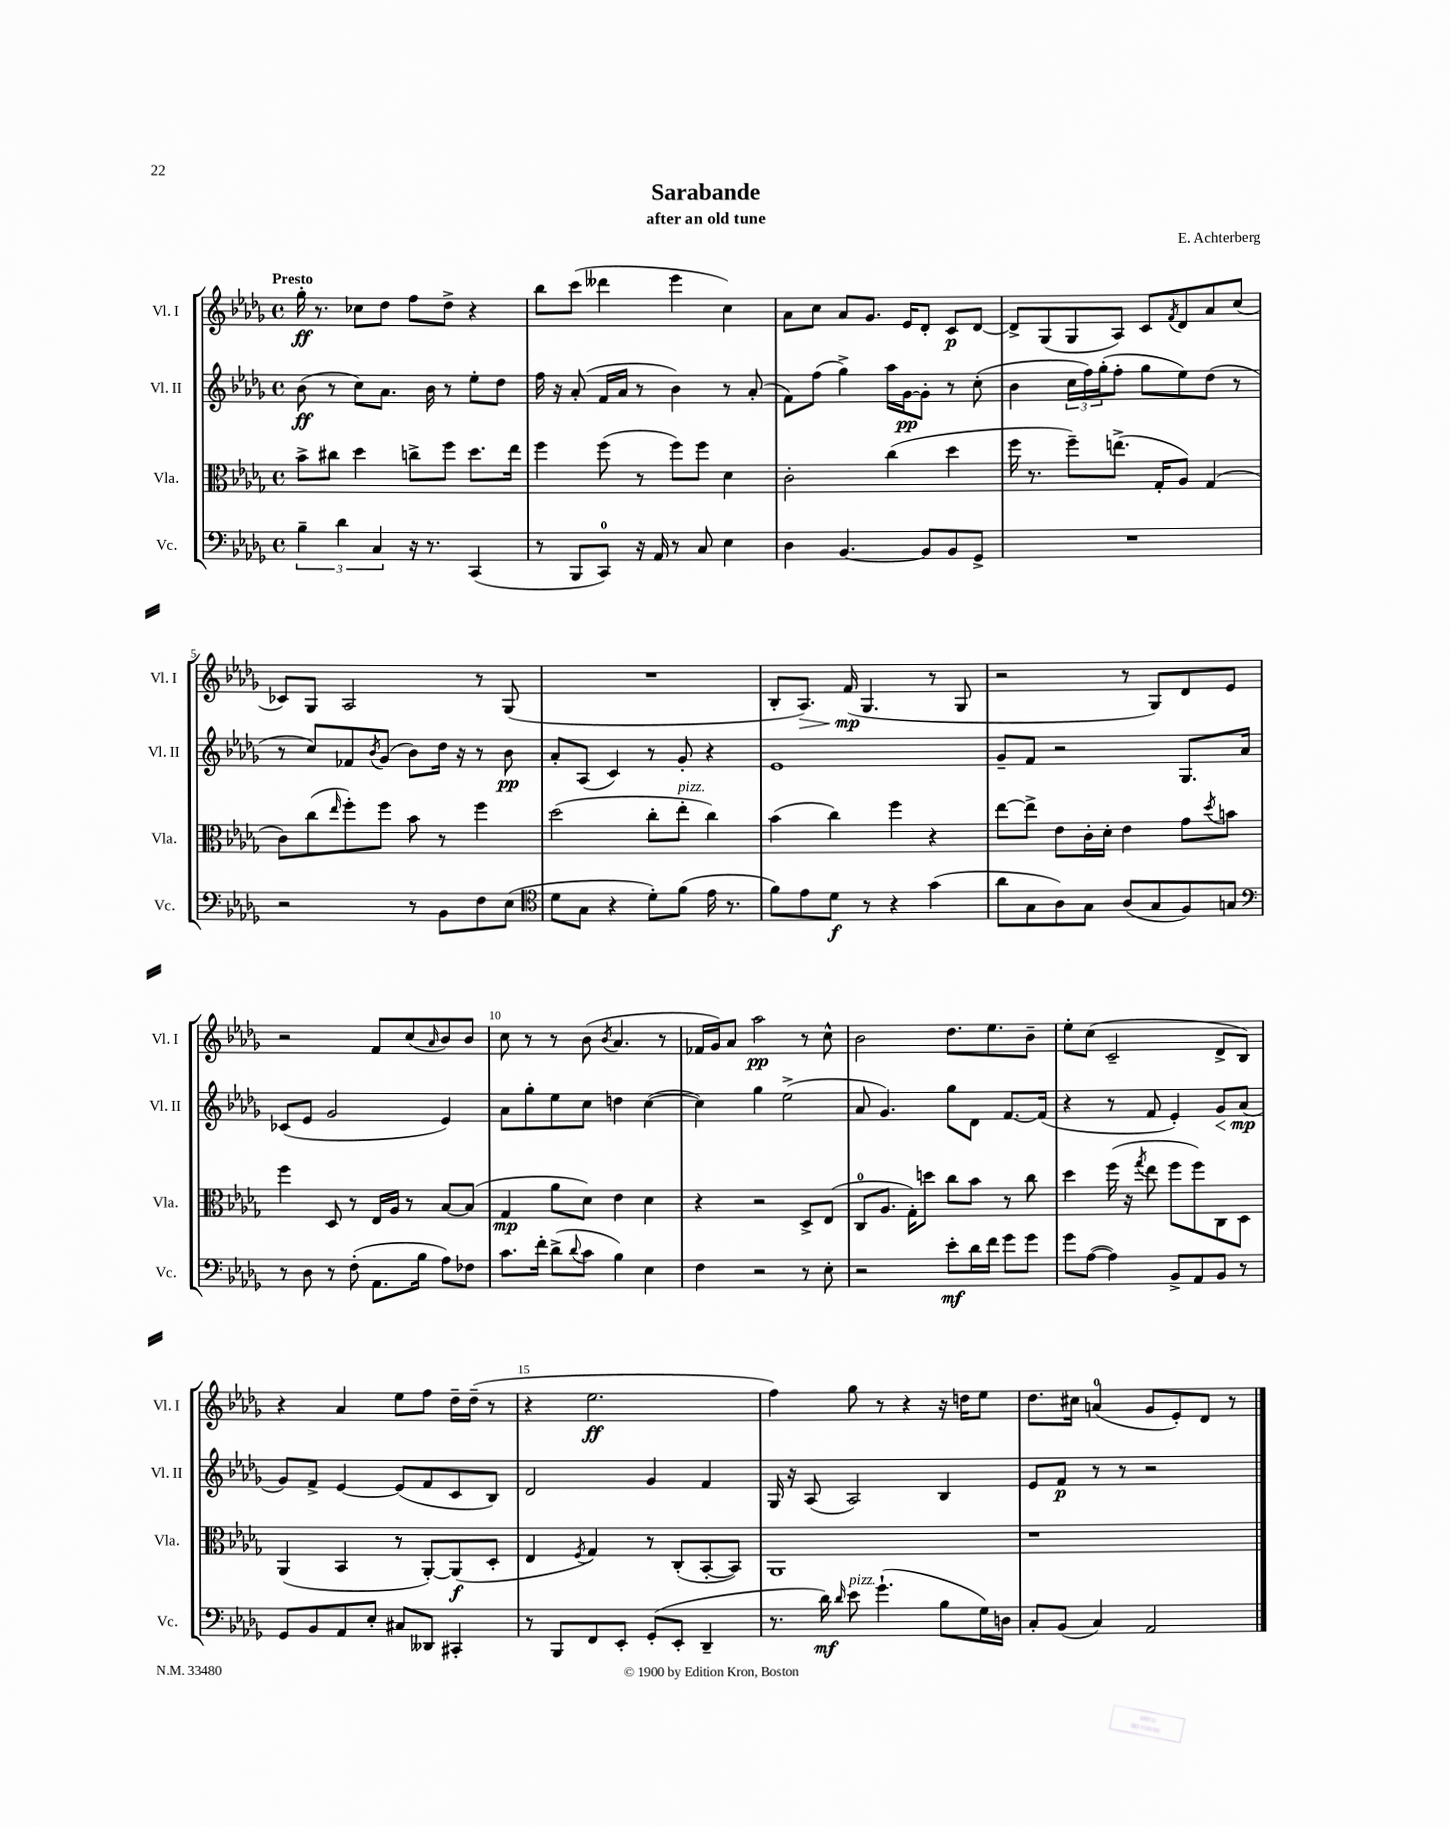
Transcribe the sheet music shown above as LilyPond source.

\header { title = "Sarabande" composer = "E. Achterberg" subtitle = "after an old tune" }
<<
\new StaffGroup <<
\new Staff = "s0" \with { instrumentName = "Vl. I" shortInstrumentName = "Vl. I" } {
    \clef treble \key des \major \defaultTimeSignature \time 4/4 \tempo "Presto"
    ges''16-.\ff r8. ces''8 des''8 f''8 des''8-> r4 |
    bes''8 c'''8( deses'''4 ees'''4 c''4) |
    aes'8 c''8 aes'8 ges'8. ees'16 des'8-. c'8\p des'8~ |
    des'8-> ges8( ges8 aes8) c'8 \acciaccatura { f'8 } des'8 aes'8 c''8( |
    ces'8) ges8 aes2 r8 ges8( |
    R1 |
    bes8-. aes8.\>) f'16\mp\!( ges4. r8 ges8 |
    r2 r8 ges8) des'8 ees'8 |
    r2 f'8 c''8( \grace { aes'16 } bes'8) bes'8 |
    c''8 r8 r8 bes'8( \acciaccatura { bes'8 } aes'4. r8 |
    fes'16 ges'16) aes'8 aes''2\pp r8 c''8-^ |
    bes'2 des''8. ees''8. bes'8-- |
    ees''8-. c''8( c'2-- des'8-> bes8) |
    r4 aes'4 ees''8 f''8 des''16-- des''16--( r8 |
    r4 ees''2.\ff |
    f''4) ges''8 r8 r4 r16 d''16 ees''8 |
    des''8. cis''16 a'4-0( ges'8 ees'8-.) des'8 r8 \bar "|." |
}
\new Staff = "s1" \with { instrumentName = "Vl. II" shortInstrumentName = "Vl. II" } {
    \clef treble \key des \major \defaultTimeSignature \time 4/4
    bes'8\ff( r8 c''8) aes'8. bes'16 r8 ees''8-. des''8 |
    f''16 r16 aes'8-.( f'16 aes'16 r8 bes'4) r8 aes'8-.( |
    f'8) f''8( ges''4->) aes''16 ges'16~\pp ges'8-. r8 c''8-.( |
    bes'4 \tuplet 3/2 { c''16 f''16) ges''16-.( } f''8-. ges''8 ees''8) des''8( r8 |
    r8 c''8) fes'8 \acciaccatura { bes'8 } ges'8( bes'8) des''16 r16 r8 bes'8\pp |
    aes'8-. aes8( c'4) r8 ges'8-. r4 |
    ees'1 |
    ges'8-- f'8 r2 ges8. aes'16 |
    ces'8( ees'8 ges'2 ees'4) |
    aes'8 ges''8-. ees''8 c''8 d''4 c''4~( |
    c''4) ges''4 ees''2->( |
    aes'8 ges'4.) ges''8 des'8 f'8.~ f'16( |
    r4 r8 f'8 ees'4-.) ges'8\< aes'8\mp\!( |
    ges'8) f'8-> ees'4~ ees'8( f'8 c'8 bes8) |
    des'2 ges'4 f'4 |
    ges16 r16 aes8( aes2) bes4 |
    ees'8 f'8\p r8 r8 r2 \bar "|." |
}
\new Staff = "s2" \with { instrumentName = "Vla." shortInstrumentName = "Vla." } {
    \clef alto \key des \major \defaultTimeSignature \time 4/4
    bes'8-> cis''8 des''4 c''8-> f''8 des''8. ees''16 |
    f''4 f''8( r8 f''8) f''8 des'4 |
    c'2-. c''4( des''4 |
    f''16 r8. f''8--) e''8.->( ges16-. aes8) ges4( |
    c'8) c''8( \grace { ees''16 } f''8-.) f''8 bes'8 r8 f''4 |
    des''2( c''8-. ees''8-.^\markup { \italic "pizz." } c''4) |
    bes'4( c''4) f''4 r4 |
    ees''8~ ees''8-> ees'8 c'16-. des'16-. ees'4 ges'8 \acciaccatura { des''8 } b'8 |
    f''4 des8 r8 ees16 aes16 r8 bes8~ bes8( |
    ges4\mp aes'8 des'8) ees'4 des'4 |
    r4 r2 des8-> ees8( |
    c8-0 aes8. ges16-.) d''8 c''8 bes'8 r8 c''8 |
    des''4 f''16( r16 \acciaccatura { ges''8 } ees''8 f''8 f''8) c8 des8 |
    aes,4( bes,4 r8 aes,8~-.) aes,8\f( des8-. |
    ees4 \acciaccatura { f8 } ges4) r8 c8-.( bes,8~-. bes,8) |
    aes,1 |
    r1 \bar "|." |
}
\new Staff = "s3" \with { instrumentName = "Vc." shortInstrumentName = "Vc." } {
    \clef bass \key des \major \defaultTimeSignature \time 4/4
    \tuplet 3/2 { bes4-- des'4 c4 } r16 r8. c,4( |
    r8 bes,,8 c,8-0) r16 aes,16 r8 c8 ees4 |
    des4 bes,4.~ bes,8 bes,8 ges,8-> |
    R1 |
    r2 r8 bes,8 f8 ees8( |
    \clef tenor des'8 ges8 r4 des'8-.) f'8( ees'16 r8. |
    f'8) ees'8 des'8\f r8 r4 ges'4( |
    aes'8 ges8 aes8) ges8 aes8( ges8 f8) g8 |
    \clef bass r8 des8 r8 f8-.( aes,8. bes16 aes8) fes8 |
    c'8. f'16-. des'8->( \appoggiatura { des'8 } c'8 bes4) ees4 |
    f4 r2 r8 ees8-. |
    r2 ees'8-.\mf des'16 f'16 ges'8 ges'8 |
    ges'8 aes8~( aes4) bes,8-> aes,8 bes,8 r8 |
    ges,8 bes,8 aes,8 ees8-. cis8 deses,8 cis,4-. |
    r8 bes,,8 f,8 ees,8-. ges,8-.( ees,8-. des,4-- |
    r8. des'16\mf) \grace { des'16 } ees'8^\markup { \italic "pizz." } ges'4.-!( bes8 ges16) d16 |
    c8-. bes,8( c4) aes,2 \bar "|." |
}
>>
>>
\layout { \context { \Score \override BarNumber.break-visibility = ##(#f #t #t) barNumberVisibility = #(every-nth-bar-number-visible 5) } }
